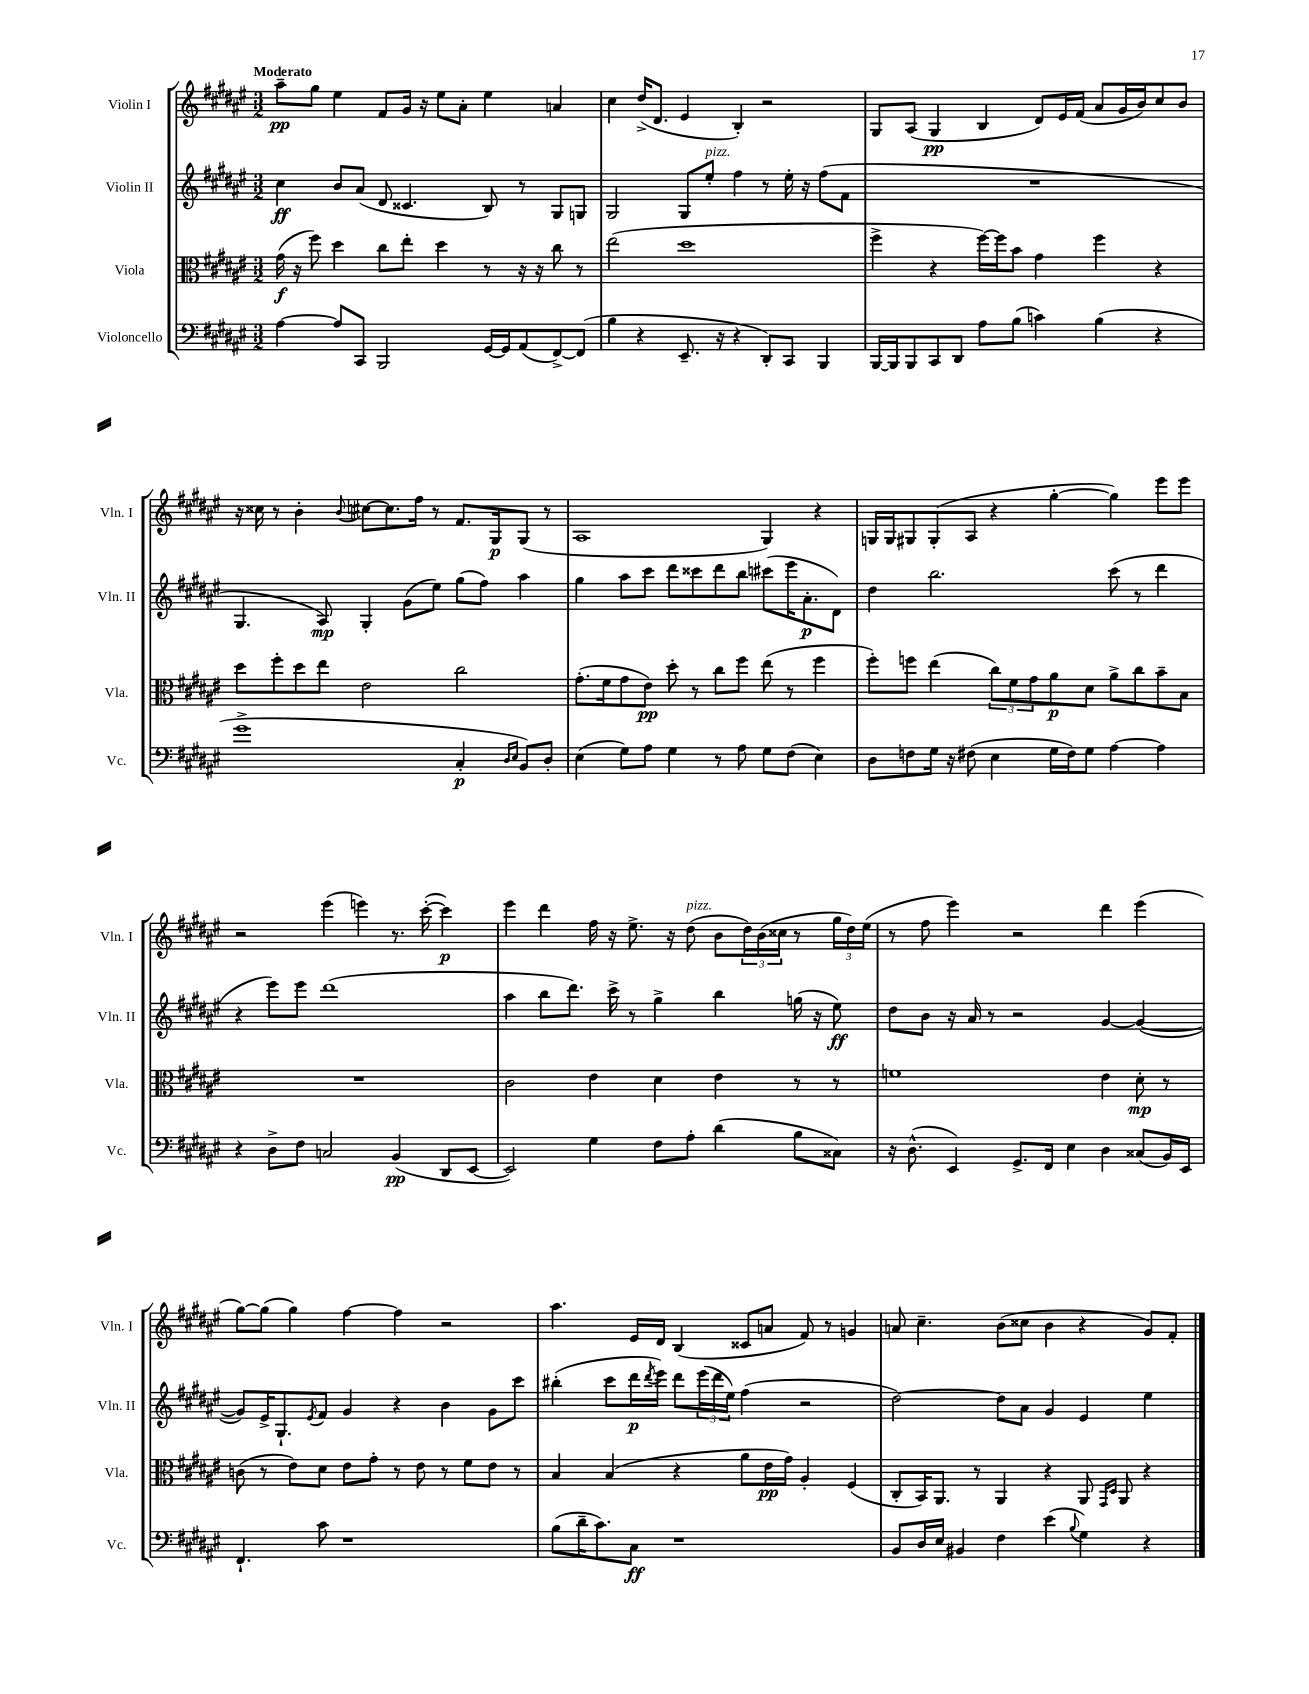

**kern	**kern	**kern	**kern
*staff4	*staff3	*staff2	*staff1
*clefF4	*clefC3	*clefG2	*clefG2
*k[f#c#g#d#a#e#]	*k[f#c#g#d#a#e#]	*k[f#c#g#d#a#e#]	*k[f#c#g#d#a#e#]
*M3/2	*M3/2	*M3/2	*M3/2
[4A#	(16g#	4cc#	8aa#~
.	16r	.	.
.	8ff#)	.	8gg#
8A#]	4dd#	8b	4ee#
8CC#	.	(8a#	.
2BBB	8cc#	8d#	8f#
.	8ee#'	4.c##	16g#
.	.	.	16r
.	4dd#	.	8ee#
.	.	.	8a#'
[16GG#	8r	8B)	4ee#
16GG#]	.	.	.
(8AA#	16r	8r	.
.	16r	.	.
[8FF#^)	8cc#	8G#	4a
(8FF#]	8r	8G	.
=	=	=	=
4B	(2ee#	2G#	4cc#
4r	.	.	(16dd#^
.	.	.	8.d#
8.EE#~	1dd#	8G#	4e#
.	.	8ee#'	.
16r	.	.	.
4r	.	4ff#	4B')
8DD#')	.	8r	2r
8CC#	.	16ee#'	.
.	.	16r	.
4BBB	.	(8ff#	.
.	.	8f#	.
=	=	=	=
[16BBB	4ff#^	1.r	8G#
16BBB]	.	.	.
8BBB	.	.	(8A#
8CC#	4r	.	4G#
8DD#	.	.	.
8A#	[16ff#)	.	4B
.	16ff#]	.	.
(8B	8b	.	.
4c)	4g#	.	8d#)
.	.	.	16e#
.	.	.	(16f#
(4B	4ff#	.	8a#
.	.	.	16g#
.	.	.	16b)
4r	4r	.	8cc#
.	.	.	8b
=	=	=	=
1g#^	8dd#	4.G#	16r
.	.	.	16cc##
.	8ff#'	.	8r
.	8dd#	.	4b'
.	8ee#	8A#)	.
.	.	.	8qqb
.	2e#	4G#'	[8cc#
.	.	.	8.cc#]
.	.	(8g#	.
.	.	.	16ff#
.	.	8ee#)	8r
4C#'	2cc#	(8gg#	8.f#
.	.	8ff#)	.
.	.	.	16G#
16qqD#	.	.	.
16qqE#	.	.	.
8BB)	.	4aa#	(8G#
8D#'	.	.	8r
=	=	=	=
(4E#	(8.g#'	4gg#	1A#
.	16f#	.	.
8G#)	8g#	8aa#	.
8A#	8e#)	8ccc#	.
4G#	8dd#'	8ddd#	.
.	8r	8ccc##	.
8r	8cc#	8ddd#	.
8A#	8ff#	8bb	.
8G#	(8ee#	(8ccc#	4G#)
(8F#	8r	16eee#	.
.	.	8.a#'	.
4E#)	4ff#	.	4r
.	.	8d#)	.
=	=	=	=
8D#	8ff#')	4dd#	16G
.	.	.	16G
8F	8ff	.	8G#
16G#	(4ee#	2.bb	(8G#'
16r	.	.	.
(8F#	.	.	8A#
4E#	12cc#)	.	4r
.	12f#	.	.
.	12g#	.	.
16G#	8a#	.	[4gg#'
16F#)	.	.	.
8G#	8d#	.	.
[4A#	8a#^	(8ccc#	4gg#])
.	8cc#	8r	.
4A#]	8b~	4ddd#	8eee#
.	8B	.	8eee#
=	=	=	=
4r	1.r	4r	2r
8D#^	.	8eee#)	.
8F#	.	8eee#	.
2C	.	(1ddd#	(4eee#
.	.	.	4eee)
(4BB	.	.	8.r
.	.	.	([16ccc#'
8DD#	.	.	4ccc#])
[8EE#	.	.	.
=	=	=	=
2EE#])	2c#	4aa#	4eee#
.	.	8bb	4ddd#
.	.	8.ddd#)	.
4G#	4e#	.	16ff#
.	.	16ccc#^	16r
.	.	8r	8.ee#^
8F#	4d#	4gg#^	.
.	.	.	16r
8A#'	.	.	(8dd#
(4d#	4e#	4bb	8b
.	.	.	24dd#)
.	.	.	(24b
.	.	.	24cc##
8B	8r	(16gg	8r
.	.	16r	.
8C##)	8r	8ee#)	24gg#
.	.	.	24dd#)
.	.	.	(24ee#
=	=	=	=
16r	1f	8dd#	8r
(8.D#^^	.	.	.
.	.	8b	8ff#
4EE#)	.	16r	4eee#)
.	.	16a#	.
.	.	8r	.
8.GG#^	.	2r	2r
16FF#	.	.	.
4E#	.	.	.
4D#	4e#	[4g#	4ddd#
(8C##	8d#'	(4g#_	(4eee#
16BB)	8r	.	.
16EE#	.	.	.
=	=	=	=
4.FF#`	(8c	8g#])	[8gg#)
.	8r	16e#^	(8gg#]
.	.	8.G#`	.
.	8e#)	.	4gg#)
.	.	8qe#	.
8c#	8d#	8f#	.
1r	8e#	4g#	[4ff#
.	8g#'	.	.
.	8r	4r	4ff#]
.	8e#	.	.
.	8r	4b	2r
.	8f#	.	.
.	8e#	8g#	.
.	8r	8ccc#	.
=	=	=	=
(8B	4B	(4bb#'	4.aa#
16d#~	.	.	.
8.c#)	.	.	.
.	(4B	8ccc#	.
8C#	.	16ddd#	16e#
.	.	8qddd#	.
.	.	16eee#)	16d#
1r	4r	8ddd#	(4B
.	.	(24eee#	.
.	.	24ddd#	.
.	.	24ee#)	.
.	8a#	(4ff#	8c##
.	16e#	.	8a
.	16g#)	.	.
.	4A#'	2r	8f#)
.	.	.	8r
.	(4F#	.	4g
=	=	=	=
8BB	8C#'	[2dd#)	8a
16D#	16BB)	.	4.cc#~
16E#	8.AA#	.	.
4BB#	.	.	.
.	8r	.	.
4F#	4AA#	8dd#]	(8b
.	.	8a#	8cc##
(4e#	4r	4g#	4b
8qqB	.	.	.
4G#)	8AA#	4e#	4r
.	16qqGG#	.	.
.	16qqD#	.	.
.	8AA#	.	.
4r	4r	4ee#	8g#)
.	.	.	8f#'
==	==	==	==
*-	*-	*-	*-
